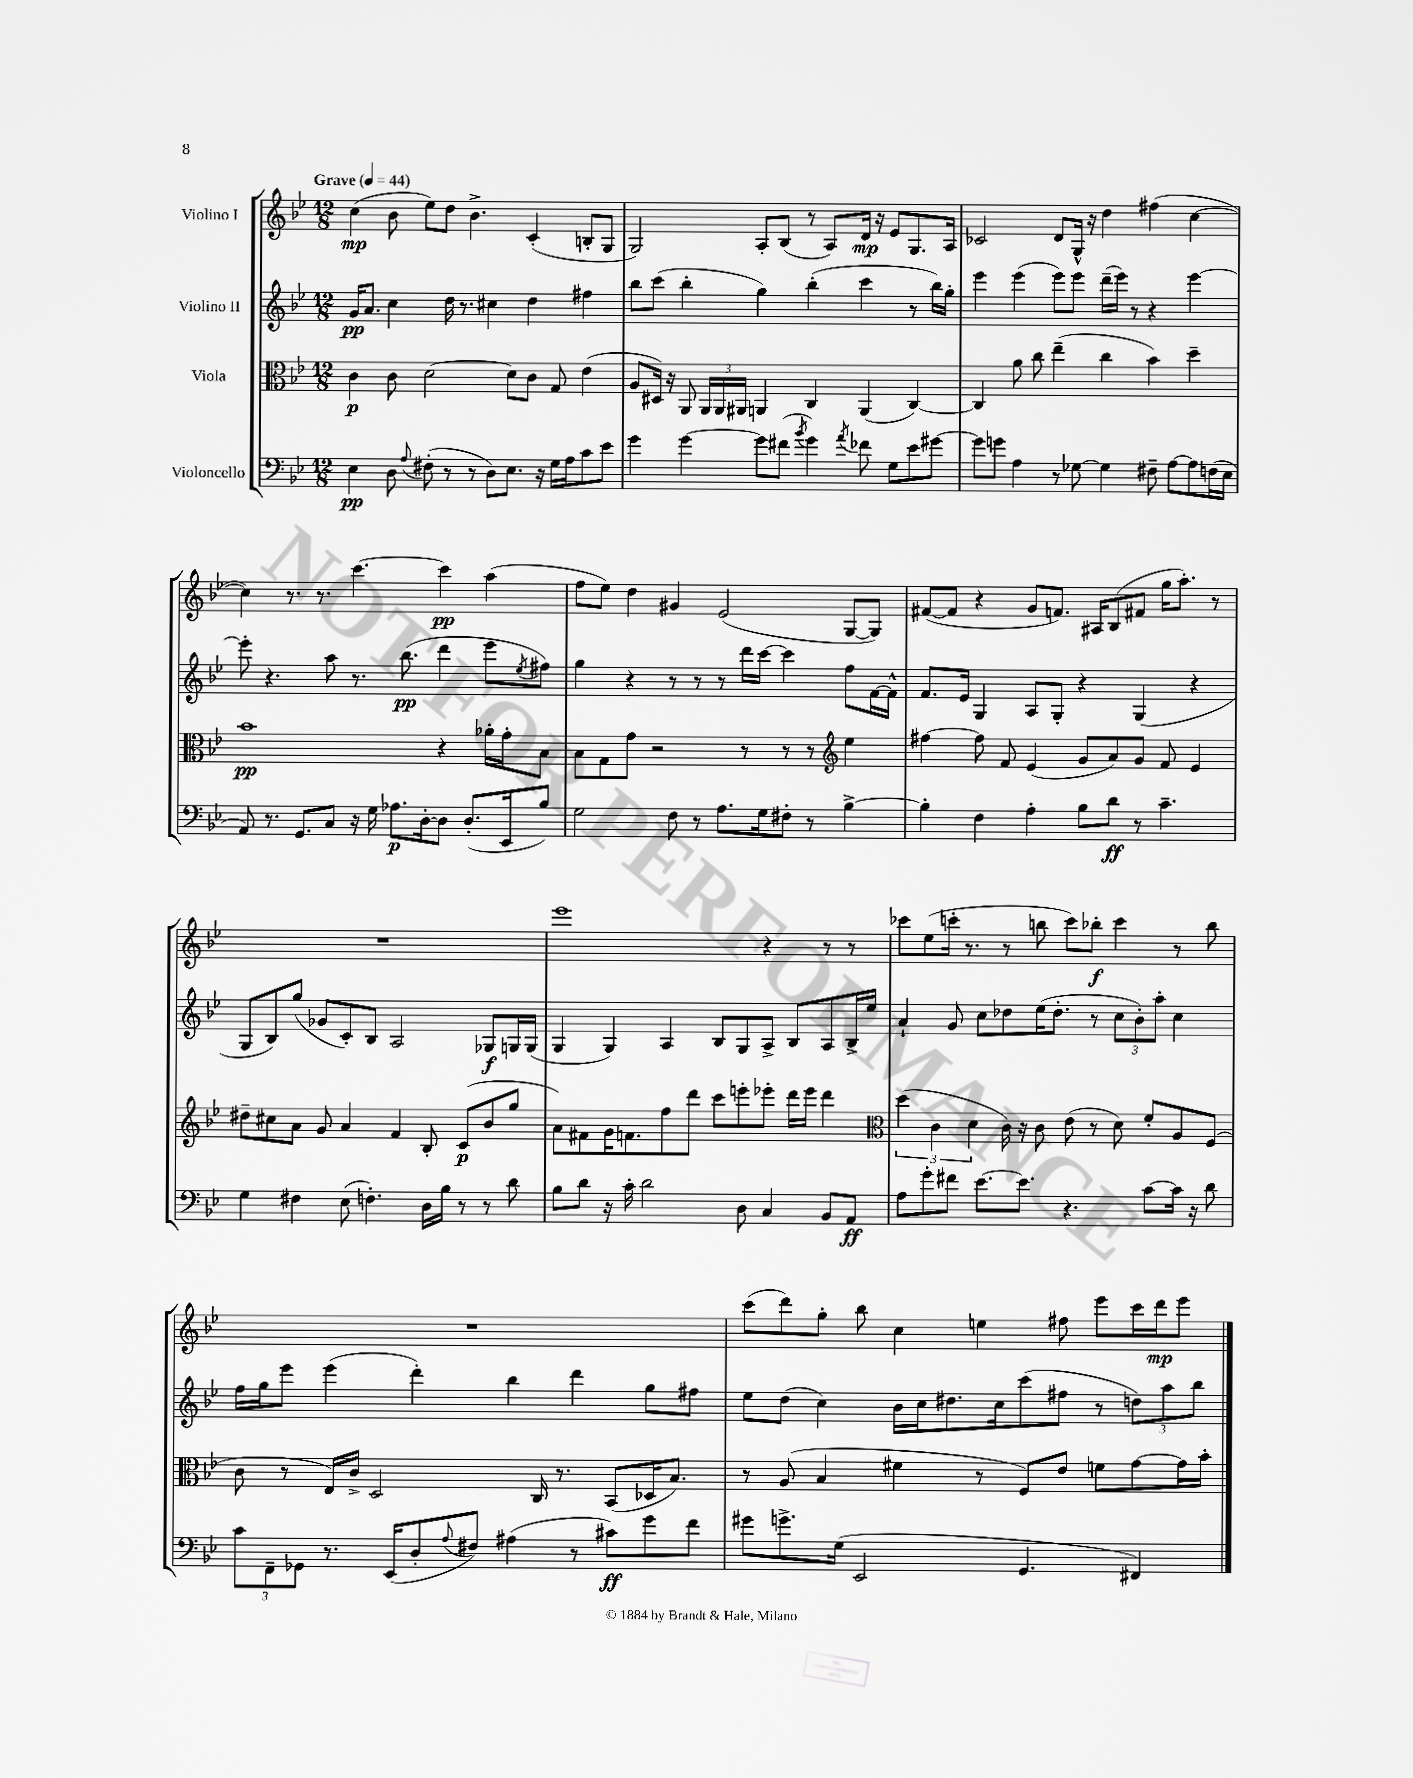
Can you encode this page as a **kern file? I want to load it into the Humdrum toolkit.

**kern	**dynam	**kern	**dynam	**kern	**dynam	**kern	**dynam
*part4	*part4	*part3	*part3	*part2	*part2	*part1	*part1
*staff4	*staff4	*staff3	*staff3	*staff2	*staff2	*staff1	*staff1
*I"Violoncello	*	*I"Viola	*	*I"Violino II	*	*I"Violino I	*
*clefF4	*	*clefC3	*	*clefG2	*	*clefG2	*
*k[b-e-]	*	*k[b-e-]	*	*k[b-e-]	*	*k[b-e-]	*
*M12/8	*	*M12/8	*	*M12/8	*	*M12/8	*
*MM44	*	*MM44	*	*MM44	*	*MM44	*
=1	=1	=1	=1	=1	=1	=1	=1
!	!	!	!	!	!	!LO:TX:a:B:t=Grave	!
4E-\	pp	4c\	p	16g/KL	pp	(4cc\	mp
.	.	.	.	8.a/J	.	.	.
8D\	.	8c\	.	4cc\	.	8b-\	.
8qqA/	.	.	.	.	.	.	.
(8F#X'\	.	[2d\	.	.	.	8ee-\L)	.
8r	.	.	.	16dd\	.	8dd\J	.
.	.	.	.	8.r	.	.	.
8r	.	.	.	.	.	4.b-^\	.
8D\L)	.	.	.	4cc#X\	.	.	.
8.E-\J	.	8d\L]	.	.	.	.	.
.	.	8c\J	.	4dd\	.	(4c'/	.
16r	.	.	.	.	.	.	.
16G\LL	.	8G/	.	.	.	.	.
16A\J	.	.	.	.	.	.	.
8c\	.	(4e-\	.	4ff#X\	.	8Bn'/L	.
8e-\J	.	.	.	.	.	8G/J	.
=2	=2	=2	=2	=2	=2	=2	=2
4g\	.	8A/L	.	8bb-\L	.	2G/)	.
.	.	16D#X/Jk)	.	(8ccc\J	.	.	.
.	.	16r	.	.	.	.	.
[4g\	.	8AA/	.	4bb-'\	.	.	.
.	.	24AA/LL	.	.	.	.	.
.	.	24AA/	.	.	.	.	.
.	.	24AA#X/JJ	.	.	.	.	.
8g\L]	.	4AAn/	.	4gg\)	.	8A'/L	.
(8f#X\J	.	.	.	.	.	(8B-/J	.
8qb-/	.	.	.	.	.	.	.
4g\)	.	4C/	.	(4bb-'\	.	8r	.
.	.	.	.	.	.	8A/L)	.
8qa/	.	.	.	.	.	.	.
8f-X\	.	(4AA/	.	4ccc\	.	16d/Jk	mp
.	.	.	.	.	.	16r	.
8G\L	.	.	.	.	.	8e-/L	.
8e-\	.	[4C/)	.	8r	.	8.G/	.
[8g#X\J	.	.	.	16bb-\LL)	.	.	.
.	.	.	.	16gg'\JJ	.	16A/Jk	.
=3	=3	=3	=3	=3	=3	=3	=3
8g#\L]	.	4C/]	.	4eee-\	.	2c-X/	.
8gn\J	.	.	.	.	.	.	.
4A\	.	8a\	.	(4eee-\	.	.	.
.	.	8cc\	.	.	.	.	.
8r	.	(4ee-~\	.	8eee-\L)	.	8d/L	.
[8G-X\	.	.	.	8eee-\J	.	16G^^/Jk	.
.	.	.	.	.	.	16r	.
4G-\]	.	4cc\	.	(16ddd~\LL	.	4dd\	.
.	.	.	.	16eee-\JJ)	.	.	.
.	.	.	.	8r	.	.	.
8F#X~\	.	4b-\)	.	4r	.	(4ff#X\	.
[8A\L	.	.	.	.	.	.	.
8A\]	.	4dd~\	.	[4eee-\	.	[4cc\	.
(16Fn\L	.	.	.	.	.	.	.
16E-\JJ	.	.	.	.	.	.	.
!!LO:LB:g=z
=4	=4	=4	=4	=4	=4	=4	=4
8AA/)	.	1b-	pp	8eee-'\]	.	4cc\])	.
8.r	.	.	.	4.r	.	.	.
.	.	.	.	.	.	8.r	.
8.GG/L	.	.	.	.	.	.	.
.	.	.	.	.	.	8.r	.
8C/J	.	.	.	8aa\	.	.	.
16r	.	.	.	8.r	.	[4.ccc\	.
16G\	.	.	.	.	.	.	.
8.A-X\L	p	.	.	.	.	.	.
.	.	.	.	(8.bb-\	pp	.	.
[16D'\k	.	.	.	.	.	.	.
8D\J]	.	4r	.	4ddd\	.	4ccc\]	pp
(8.D'/L	.	.	.	.	.	.	.
.	.	16a-X'\LL	.	8eee-\L	.	(4aa\	.
16EE-/k	.	16g'\J	.	.	.	.	.
.	.	.	.	8qee-/	.	.	.
8B-/J)	.	8B-\J	.	8ff#X\J)	.	.	.
=5	=5	=5	=5	=5	=5	=5	=5
2G\	.	8B-\L	.	4gg\	.	8ff\L	.
.	.	8G\	.	.	.	8ee-\J)	.
.	.	8g\J	.	4r	.	4dd\	.
.	.	2r	.	.	.	.	.
8F\	.	.	.	8r	.	4g#X/	.
8r	.	.	.	8r	.	.	.
8.A\L	.	.	.	8r	.	(2e-/	.
.	.	8r	.	16ddd\LL	.	.	.
16G\k	.	.	.	[16ccc\JJ	.	.	.
8F#X'\J	.	8r	.	4ccc\]	.	.	.
8r	.	8r	.	.	.	.	.
*	*	*clefG2	*	*	*	*	*
[4B-^\	.	4ee-\	.	8ff\L	.	[8G/L	.
.	.	.	.	[16f\L	.	8G/J])	.
.	.	.	.	16f^^\JJ]	.	.	.
=6	=6	=6	=6	=6	=6	=6	=6
4B-'\]	.	[4ff#X\	.	8.f/L	.	([8f#X/L	.
.	.	.	.	.	.	8f#/J]	.
.	.	.	.	16e-/Jk	.	.	.
4F\	.	8ff#\]	.	4G/	.	4r	.
.	.	8f/	.	.	.	.	.
4A'\	.	(4e-/	.	8A/L	.	8g/L	.
.	.	.	.	8G'/J	.	8.fn/J)	.
8B-\L	.	8g/L	.	4r	.	.	.
.	.	.	.	.	.	16A#X/KL	.
8d\J	ff	8a/)	.	.	.	(8B-/	.
8r	.	8g/J	.	(4G/	.	8f#X/J	.
4.c~\	.	8f/	.	.	.	16gg\KL	.
.	.	.	.	.	.	8.aa'\J)	.
.	.	4e-/	.	4r	.	.	.
.	.	.	.	.	.	8r	.
!!LO:LB:g=z
=7	=7	=7	=7	=7	=7	=7	=7
4G\	.	8dd#X~\L	.	8G/L	.	1.r	.
.	.	8cc#X\	.	8B-/)	.	.	.
4F#X\	.	8a\J	.	(8gg/J	.	.	.
.	.	8g/	.	8g-X/L	.	.	.
(8E-\	.	4a/	.	8c'/)	.	.	.
4.Fn'\)	.	.	.	8B-/J	.	.	.
.	.	4f/	.	2A/	.	.	.
16D\LL	.	8B-'/	.	.	.	.	.
16B-\JJ	.	.	.	.	.	.	.
8r	.	(8c/L	p	.	.	.	.
8r	.	8b-/	.	8G-X/L	f	.	.
8d\	.	8gg/J	.	16Gn/L	.	.	.
.	.	.	.	(16G/JJ	.	.	.
=8	=8	=8	=8	=8	=8	=8	=8
8B-\L	.	8a\L)	.	4G/	.	1eee-	.
8d\J	.	8f#X\	.	.	.	.	.
16r	.	16g\K	.	4G/)	.	.	.
16c'\	.	8.fn\	.	.	.	.	.
2d\	.	.	.	.	.	.	.
.	.	8ff\	.	4A/	.	.	.
.	.	8ddd\J	.	.	.	.	.
.	.	8ccc\L	.	8B-/L	.	.	.
8D\	.	8eeen'\	.	8G/	.	.	.
4C/	.	8eee-X'\J	.	8A^/J	.	4r	.
.	.	16ddd\LL	.	8B-/L	.	.	.
.	.	16eee-\JJ	.	.	.	.	.
8BB-/L	.	4ddd\	.	8A/	.	8r	.
8AA/J	ff	.	.	16B-^/L	.	8r	.
.	.	.	.	16ee-/JJ	.	.	.
=9	=9	=9	=9	=9	=9	=9	=9
*	*	*clefC3	*	*	*	*	*
8A\L	.	(6dd\	.	4a`/	.	8ccc-X\L	.
8g'\	.	.	.	.	.	(8ee-\	.
.	.	6c\	.	.	.	.	.
8f#X\J	.	.	.	8g/	.	16cccn'\Jk	.
.	.	.	.	.	.	8.r	.
.	.	6d\	.	.	.	.	.
[8.e-\L	.	.	.	8cc\L	.	.	.
.	.	16c\)	.	8dd-X\	.	8r	.
8.e-\J]	.	16r	.	.	.	.	.
.	.	8c\	.	(16ee-\K	.	8bbn\	.
.	.	.	.	8.dd-'\J	.	.	.
4.r	.	(8e-\	.	.	.	8ccc\L)	.
.	.	8r	.	8r	.	8bb-X'\J	f
.	.	8d\)	.	12cc\L	.	4ccc\	.
.	.	.	.	12b-'\)	.	.	.
[8c\L	.	8f'/L	.	.	.	.	.
.	.	.	.	12aa'\J	.	.	.
16c\Jk]	.	8A/	.	4cc\	.	8r	.
16r	.	.	.	.	.	.	.
8d\	.	(8F/J	.	.	.	8bb-\	.
!!LO:LB:g=z
=10	=10	=10	=10	=10	=10	=10	=10
12c\L	.	8c\	.	16ff\LL	.	1.r	.
.	.	.	.	16gg\J	.	.	.
12FF~\	.	.	.	.	.	.	.
.	.	8r	.	8eee-\J	.	.	.
12GG-X\J	.	.	.	.	.	.	.
8.r	.	16E-/LL)	.	(4eee-\	.	.	.
.	.	16c^/JJ	.	.	.	.	.
.	.	2D/	.	.	.	.	.
(16EE-/KL	.	.	.	.	.	.	.
8D'/	.	.	.	4ddd'\)	.	.	.
8qqA/	.	.	.	.	.	.	.
8F#X/J)	.	.	.	.	.	.	.
(4A#X\	.	.	.	4bb-\	.	.	.
.	.	16C/	.	.	.	.	.
.	.	8.r	.	.	.	.	.
8r	.	.	.	4ddd\	.	.	.
8c#X\L)	ff	(8BB-/L	.	.	.	.	.
8g\	.	16D-X/K	.	8gg\L	.	.	.
.	.	8.B-/J)	.	.	.	.	.
8f\J	.	.	.	8ff#X\J	.	.	.
=11	=11	=11	=11	=11	=11	=11	=11
8g#X\L	.	8r	.	8ee-\L	.	(8ccc\L	.
8.gn^\	.	(8A/	.	(8dd\J	.	8ddd\)	.
.	.	4B-/	.	4cc\)	.	8gg'\J	.
(16G\Jk	.	.	.	.	.	.	.
2EE-/	.	.	.	.	.	8bb-\	.
.	.	4f#X\	.	16b-\LL	.	4cc\	.
.	.	.	.	16cc\J	.	.	.
.	.	.	.	8.dd#X\	.	.	.
.	.	8r	.	.	.	4een\	.
.	.	.	.	16cc\k	.	.	.
4.GG/	.	8F/L)	.	(8ccc\	.	.	.
.	.	8e-/J	.	8ff#X\J	.	8ff#X\	.
.	.	8fn\L	.	8r	.	8eee-\L	.
4FF#X/)	.	[8g\	.	12ddn\L)	.	16ccc\L	.
.	.	.	.	.	.	16ddd\J	mp
.	.	.	.	12aa\	.	.	.
.	.	16g\L]	.	.	.	8eee-\J	.
.	.	.	.	12bb-\J	.	.	.
.	.	16b-'\JJ	.	.	.	.	.
==	==	==	==	==	==	==	==
*-	*-	*-	*-	*-	*-	*-	*-
